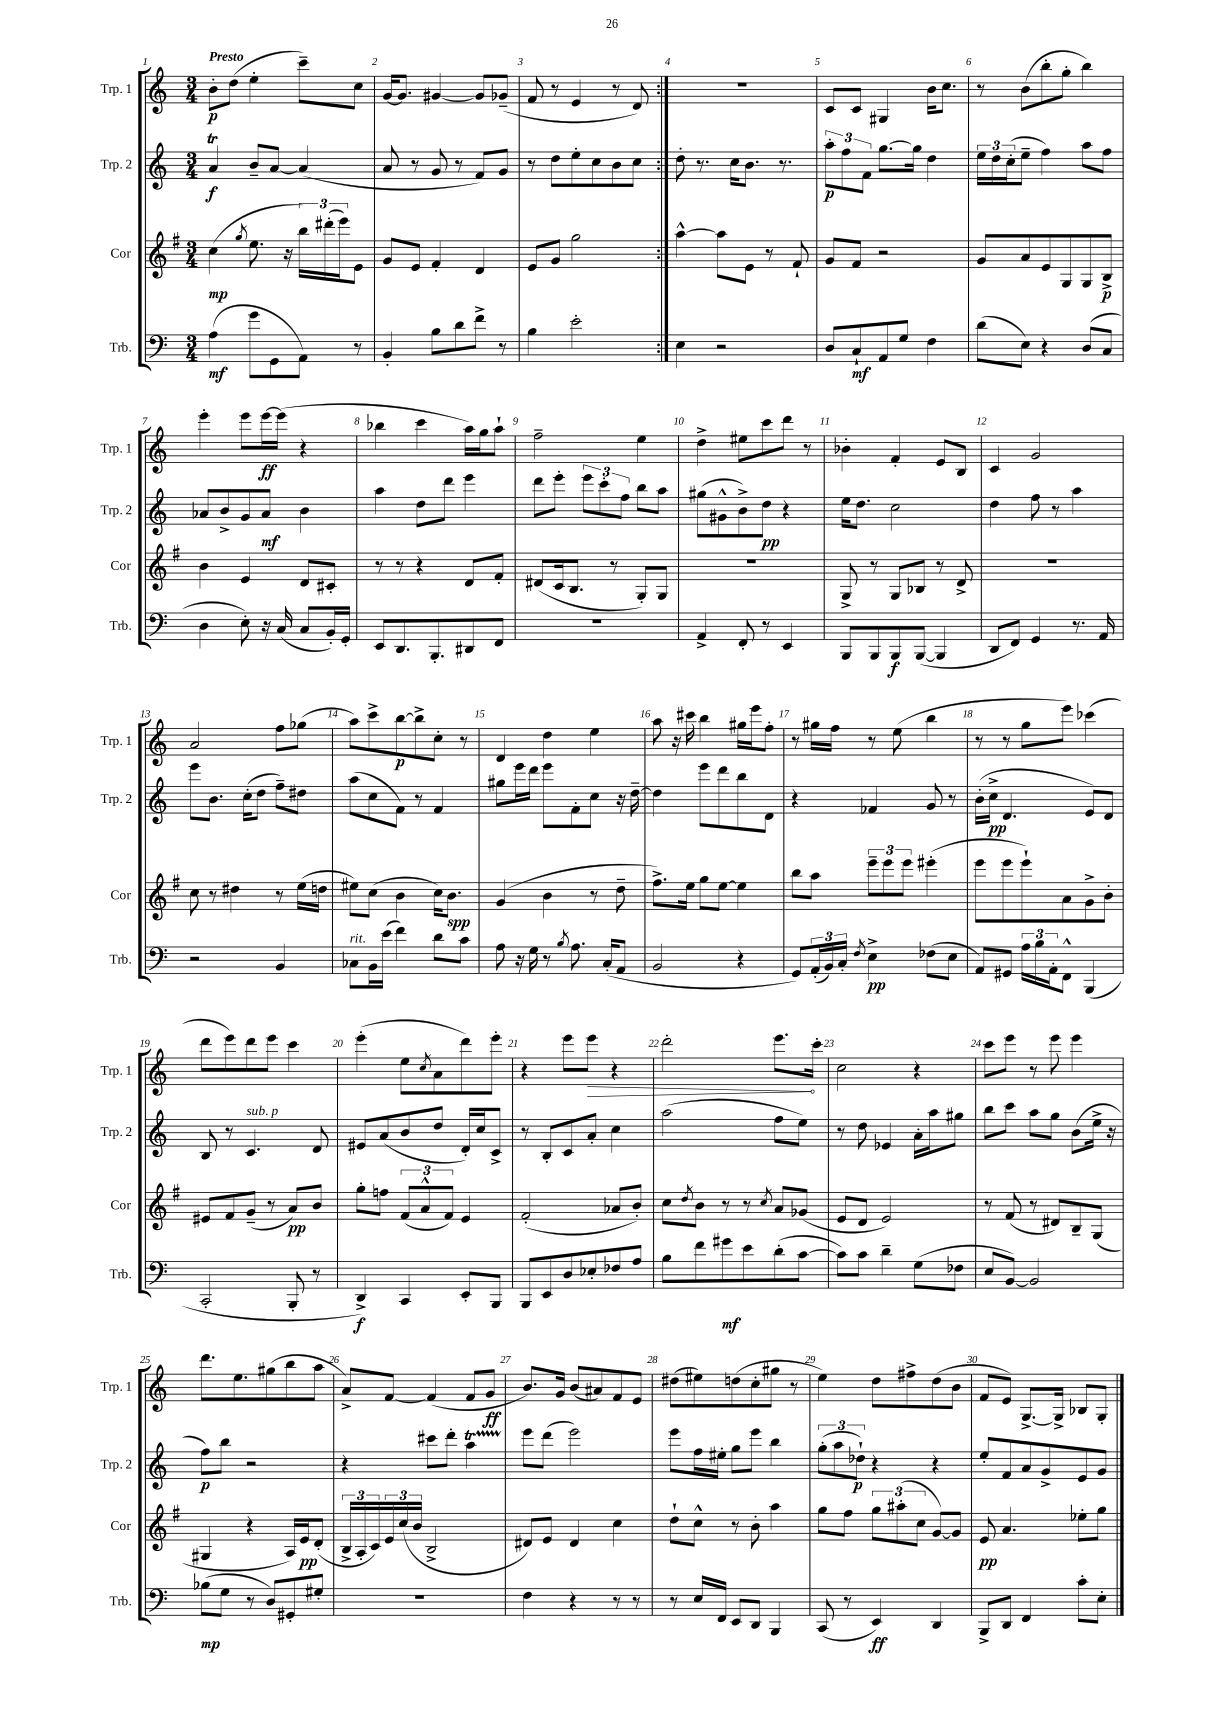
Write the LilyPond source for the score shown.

<<
\new StaffGroup <<
\new Staff = "s0" \with { instrumentName = "Trp. 1" shortInstrumentName = "Trp. 1" } {
    \clef treble \key c \major \numericTimeSignature \time 3/4 \tempo "Presto"
    \repeat volta 2 { b'8-.\p d''8( e''4-. c'''8--) c''8 |
    g'16~ g'8. gis'4~ gis'8 ges'8--( |
    f'8 r8 e'4 r8 d'8) | }
    R2. |
    c'8 c'8 gis4 b'16 c''8. |
    r8 b'8( b''8-. g''8-. b''4) |
    e'''4-. e'''8 e'''16~\ff e'''16( r4 |
    bes''4 c'''4 a''16) g''16 a''8-! |
    f''2-- e''4 |
    d''4-> eis''8 c'''8 d'''8 r8 |
    bes'4-. f'4-. e'8 b8 |
    c'4 g'2 |
    a'2 f''8 ges''8( |
    a''8) c'''8-> b''8~\p b''8-> c''8-. r8 |
    d'4 d''4 e''4 |
    a''8 r16 cis'''16 b''4 gis''16 e'''16 f''8-. |
    r8 gis''16 f''16 r8 e''8( b''4 |
    r8 r8 g''8 e'''8) ces'''4( |
    d'''8 e'''8) d'''8 e'''8 c'''4 |
    e'''4-.( e''8 \acciaccatura { c''8 } a'8 d'''8) e'''8-. |
    r4 e'''8 \once \override Hairpin.circled-tip = ##t e'''8\> r4 |
    d'''2-. e'''8.\! c'''16-. |
    c''2 r4 |
    c'''8 e'''8 r8 e'''8 e'''4 |
    d'''8. e''8. gis''8( b''8 a''8 |
    a'8->) f'8~ f'4( f'8 g'8\ff |
    b'8.) g'16 b'8( ais'8) f'8 e'8 |
    dis''8( eis''8) d''8( c''8-. gis''8 r8 |
    e''4) d''8 fis''8-> d''8( b'8 |
    f'8 e'8) g8.~-> g16-> bes8 g8-. \bar "|." |
}
\new Staff = "s1" \with { instrumentName = "Trp. 2" shortInstrumentName = "Trp. 2" } {
    \clef treble \key c \major \numericTimeSignature \time 3/4
    \repeat volta 2 { a'4\trill\f b'8-- a'8~ a'4( |
    a'8 r8 g'8 r8 f'8) g'8 |
    r8 d''8 e''8-. c''8 b'8 c''8 | }
    d''8-. r8. c''16 b'8. r8. |
    \tuplet 3/2 { a''8-.\p f''8 f'8 } g''8.~ g''16 d''4 |
    \tuplet 3/2 { e''16 d''16 c''16-.( } e''8-- f''4) a''8 f''8 |
    aes'8 b'8-> g'8 aes'8\mf b'4 |
    a''4 d''8 d'''8 e'''4 |
    d'''8 e'''8-. \tuplet 3/2 { e'''8 c'''8-. f''8 } b''8 a''8 |
    gis''8( gis'8-^ b'8->) d''8\pp r4 |
    e''16 d''8. c''2 |
    d''4 f''8 r8 a''4 |
    e'''8 b'8. c''16-.( d''8 f''8--) dis''8 |
    a''8( c''8 f'8) r8 f'4 |
    gis''8 e'''16 d'''16 e'''8 f'8-. c''8 r16 d''16~-- |
    d''4 e'''8 d'''8 b''8 d'8 |
    r4 fes'4 g'8 r8 |
    b'16-.( c''16->\pp d'4. e'8) d'8 |
    b8 r8 c'4.^\markup { \italic "sub. p" } d'8 |
    eis'8 a'8( b'8 d''8 d'16-.) c''16 c'8-> |
    r8 b8-. c'8 a'8-. c''4 |
    a''2( f''8 e''8) |
    r8 d''8 ees'4 a'16-. a''16 gis''8 |
    b''8 c'''8 a''8 g''8 b'8( e''16-> r16 |
    f''8\p) b''8 r2 |
    r4 cis'''8 d'''8-. a''4\startTrillSpan |
    e'''8\stopTrillSpan d'''8( e'''2) |
    e'''8 f''16 eis''16-. g''8 e'''8 b''4 |
    \tuplet 3/2 { g''8-.( a''8 des''8-!\p) } r4 r4 |
    e''8-. f'8 a'8 g'8-> e'8 g'8 \bar "|." |
}
\new Staff = "s2" \with { instrumentName = "Cor" shortInstrumentName = "Cor" } {
    \clef treble \key g \major \numericTimeSignature \time 3/4
    \repeat volta 2 { c''4\mp( \acciaccatura { g''8 } e''8. r16 \tuplet 3/2 { b''16) dis'''16-.( e'''16) } e'8 |
    g'8 e'8 fis'4-. d'4 |
    e'8 g'8 g''2 | }
    a''4~-^ a''8 e'8 r8 fis'8-! |
    g'8 fis'8 r2 |
    g'8 a'8 e'8 g8 g8 b8->\p |
    b'4 e'4 d'8 cis'8-. |
    r8 r8 r4 d'8 fis'8-. |
    dis'8( c'16 b8. r8 g8-.) g8 |
    R2. |
    g8-> r8 g8 bes8 r8 d'8-> |
    R2. |
    c''8 r8 dis''4 r8 e''16( d''16 |
    eis''8) c''8( b'4 c''16) b'8.\spp |
    g'4( b'4 r8 d''8-- |
    fis''8.->) e''16 g''8 e''8~ e''4 |
    b''8 a''8 \tuplet 3/2 { e'''8-- e'''8 e'''8 } eis'''4-.( |
    e'''8 e'''8 e'''8-!) a'8 g'8-> b'8-. |
    eis'8 fis'8 g'8--( r8 a'8\pp) b'8 |
    g''8-. f''8 \tuplet 3/2 { fis'8( a'8-^ fis'8) } e'4 |
    fis'2-.( aes'8 b'8-.) |
    c''8 \acciaccatura { d''8 } b'8 r8 r8 \acciaccatura { c''8 } a'8 ges'8( |
    e'8 d'8 e'2) |
    r8 fis'8( r8 dis'8) b8-- g8( |
    gis4 r4 a16) e'16\pp d'8-.( |
    \tuplet 3/2 { b16-> a16-. c'16) } \tuplet 3/2 { e'16 c''16( b'16 } b2-> |
    dis'8) e'8 dis'4 c''4 |
    d''8-! c''8-^ r8 b'8-. a''4 |
    g''8 fis''8 \tuplet 3/2 { g''8 ais''8-.( c''8 } g'8~) g'8 |
    e'8\pp a'4. ees''8-. g''8 \bar "|." |
}
\new Staff = "s3" \with { instrumentName = "Trb." shortInstrumentName = "Trb." } {
    \clef bass \key c \major \numericTimeSignature \time 3/4
    \repeat volta 2 { a4\mf( g'8 g,8 a,8) r8 |
    b,4-. b8 d'8 f'8-> r8 |
    b4 e'2-. | }
    e4 r2 |
    d8 c8-!\mf a,8 g8 f4 |
    d'8( e8) r4 d8( c8 |
    d4 e8-.) r16 c16( c8 b,16-.) g,16-. |
    e,8 d,8. b,,8.-. dis,8 f,8 |
    R2. |
    a,4-> f,8-. r8 e,4 |
    b,,8 b,,8 b,,8\f b,,8~( b,,4 |
    d,8 f,8) g,4 r8. a,16 |
    r2 b,4 |
    ces8^\markup { \italic "rit." } b,16 e'16( f'4) d'8 c'8 |
    a8 r16 g16 r8 \acciaccatura { b8 } a8. c16-.( a,8 |
    b,2 r4 |
    g,8) \tuplet 3/2 { a,16-.( b,16) c16-. } \acciaccatura { f8 } e4->\pp fes8( e8 |
    a,8) gis,8 \tuplet 3/2 { a16 b16 a,16-. } f,8-^ b,,4( |
    c,2-. b,,8-. r8 |
    d,4->\f) c,4 e,8-. b,,8 |
    b,,8 e,8 d8 ees8-. fes8 a8 |
    b8 f'8 gis'8\mf e'8 d'8-.( c'8~ |
    c'8) c'8 d'4-- g8( fes8 |
    e8 b,8~) b,2 |
    bes8\mp( g8 r8 d8) gis,8-. gis8-. |
    R2. |
    f4 r4 r8 r8 |
    r8 e16 f,16 e,8 d,8 b,,4 |
    c,8( r8 e,4\ff) d,4 |
    b,,8-> d,8 f,4 c'8-. e8-. \bar "|." |
}
>>
>>
\layout { \context { \Score \override BarNumber.break-visibility = ##(#f #t #t) barNumberVisibility = #all-bar-numbers-visible } }
